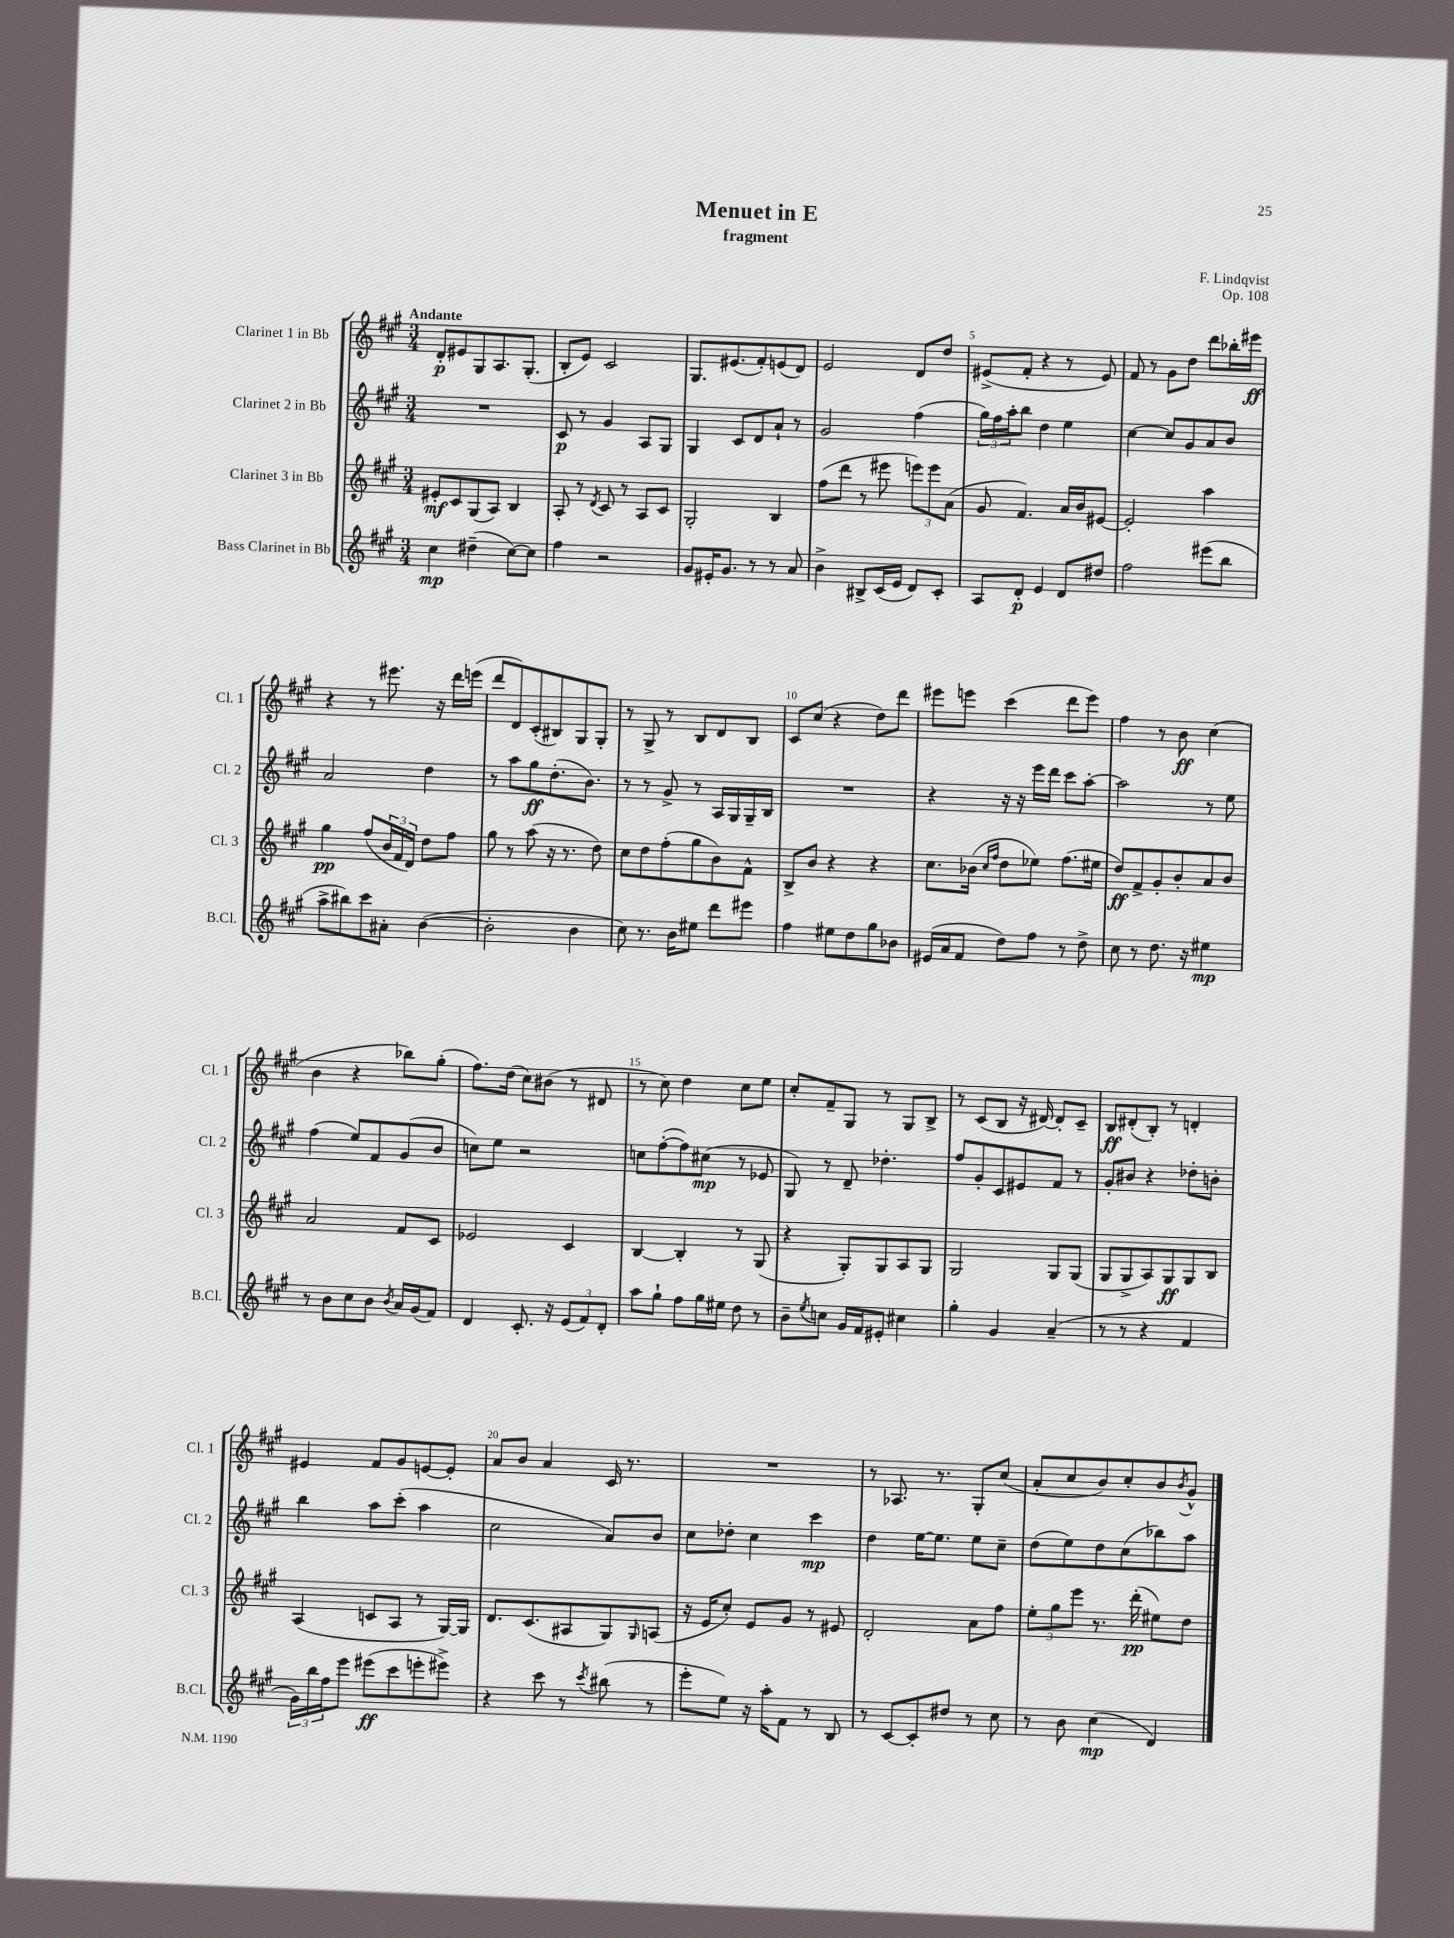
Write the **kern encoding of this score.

**kern	**kern	**kern	**kern
*staff4	*staff3	*staff2	*staff1
*clefG2	*clefG2	*clefG2	*clefG2
*k[f#c#g#]	*k[f#c#g#]	*k[f#c#g#]	*k[f#c#g#]
*M3/4	*M3/4	*M3/4	*M3/4
4cc#\	8e#'/L	2.r	8d'/L
.	8c#/	.	8e#/
(4dd#~\	(8G#/	.	8G#/
.	8A/J)	.	8.A/
[8cc#\L)	4B/	.	.
.	.	.	(8.G#'/J
8cc#\]J	.	.	.
=	=	=	=
4ff#\	8A'/	8c#/	8B'/L
.	8r	8r	8e/J)
.	8qd/	.	.
2r	8c#/	4g#/	2c#/
.	8r	.	.
.	8A/L	8A/L	.
.	8c#/J	8G#/J	.
=	=	=	=
8g#/L	2G#'/	4G#/	8.G#/L
16e#'/K	.	.	.
8.g#/J	.	.	(8.e#/
.	.	8c#/L	.
8r	.	8d/	8f#'/)
8r	4B/	8a`/J	(8e/
8a/	.	8r	8d/J)
=	=	=	=
4b^\	(8ff#\L	2g#/	2e/
.	8ddd\J	.	.
8B#^/L	8r	.	.
(16c#/L	8eee#\	.	.
16e/JJ	.	.	.
8d/L)	12eee\L)	(4ff#\	8d/L
.	12eee\	.	.
8c#'/J	.	.	8dd/J
.	(12a\J	.	.
=	=	=	=
8A/L	8g#/	24gg#\LL)	(8e#^/L
.	.	24ff#\	.
.	.	24aa'\J	.
8d'/J	4.f#/)	8bb\J	8f#'/J
4e/	.	4dd\	4r
8d/L	16a/LL	4ee\	8r
.	16b/J	.	.
8dd#/J	[8e#/J	.	8e#/)
=	=	=	=
2ff#\	2e#'/]	[4cc#\	8f#/
.	.	.	8r
.	.	8cc#/]L	8g#\L
.	.	8g#/	8dd\J
(8eee#\L	4aa\	8a/	8ddd\L
8bb\J	.	8b/J	16bb-'\L
.	.	.	16eee#\JJ
=	=	=	=
8aa^\L	4gg#\	2a/	4r
8bb#\)	.	.	.
8ccc#\	(8ff#/L	.	8r
8a#'\J	24b/L	.	8.eee#\
.	24f#/	.	.
.	24d/JJ)	.	.
([4b\	8dd\L	4dd\	.
.	.	.	16r
.	8ff#\J	.	16ddd\LL
.	.	.	(16eee\JJ
=	=	=	=
2b'\]	8gg#\	8r	8ddd/L
.	8r	8aa\L	8d/)
.	(8aa\	8gg#\	(8c#'/
.	16r	(8.dd'\	8B#/)
.	8.r	.	.
4b\	.	.	8G#/
.	.	8.b\J)	.
.	8dd\)	.	8G#'/J
=	=	=	=
8cc#\)	8cc#\L	8r	8r
8.r	8dd\	8r	8G#^/
.	(8ff#'\	8g#^/	8r
16b\LK	.	.	.
8ee#\J	8gg#\	8r	8B/L
8ddd\L	8b\)	16A/LL	8d/
.	.	16G#/	.
8eee#\J	8f#^^\J	16G#~/	8B/J
.	.	16B/JJ	.
=	=	=	=
4ff#\	8B^/L	2.r	8c#/L
.	8b/J	.	(8cc#/J
8ee#\L	4r	.	4r
8dd\	.	.	.
8gg#\	4r	.	8dd\L)
8b-\J	.	.	8ddd\J
=	=	=	=
(16e#/LL	8.cc#\L	4r	8eee#\L
16a/J	.	.	.
8f#/J	.	.	8eee\J
.	(16b-\Jk	.	.
.	16qqcc#/LL	.	.
.	16qqff#/JJ	.	.
8dd\L)	8dd\L	16r	(4ccc#\
.	.	16r	.
8ff#\J	8ee-\J)	16eee\LL	.
.	.	16ddd\JJ	.
8r	(8.ff#\L	8ccc#\L	8ddd\L
8dd^\	.	[8aa'\J	8eee\J)
.	16ee#\Jk	.	.
=	=	=	=
8cc#\	8dd/L)	2aa\]	4ff#\
8r	8f#^/	.	.
8.dd\	8g#'/	.	8r
.	8b'/	.	8b\
16r	.	.	.
4ee#\	8a/	8r	(4cc#\
.	8b/J	8ee\	.
=	=	=	=
8r	2a/	(4ff#\	4b\
8b\L	.	.	.
8cc#\	.	8ee/L)	4r
8b\J	.	8f#/	.
8qb/	.	.	.
16a/LL	8f#/L	(8g#/	8bb-\L)
(16g#/J	.	.	.
8f#/J)	8c#/J	8b/J	(8gg#'\J
=	=	=	=
4d/	2e-/	8cc\L)	8.ff#\L)
.	.	8ee\J	.
.	.	.	(16dd\Jk
8.c#'/	.	2r	8cc#\L)
.	.	.	(8b#\J
16r	.	.	.
(12e/L	4c#/	.	8r
12f#/)	.	.	.
.	.	.	8d#/
12d'/J	.	.	.
=	=	=	=
8aa\L	[4B/	8cc\L	8r
8gg#`\J	.	([8ff#'\	8cc#\)
8ff#\L	4B'/]	8ff#\])	4dd\
16gg#\L	.	(8cc#\J	.
16ee#\JJ	.	.	.
8dd\	8r	8r	8cc#\L
8r	(8G#/	8e-/	8ee\J
=	=	=	=
8b~\L	4r	8G#/)	8cc#'/L
8qee/	.	.	.
8cc\J	.	8r	8f#~/
16g#/LL	8G#'/L)	8d~/	8G#/J
16f#/J	.	.	.
8e#'/J	8G#/	4.dd-'\	8r
4cc#\	8A/	.	8G#/L
.	8G#/J	.	8B^/J
=	=	=	=
4gg#'\	2G#/	8ff#/L	8r
.	.	8g#'/	(8c#/L
4g#/	.	8c#/	8B/J
.	.	8e#/	16r
.	.	.	[16d#/)
(4a~/	8G#/L	8f#/J	8d#'/]L
.	(8G#/J	8r	8c#~/J
=	=	=	=
8r	8G#/L	8g#'/L	8B/L
8r	8G#^/	8b#/J	(8d#'/
4r	8A/)	4r	8B'/J)
.	8G#/	.	8r
4f#/	8G#/	8dd-'\L	4d'/
.	8B/J	8b'\J	.
=	=	=	=
24g#\LL)	(4A/	4bb\	4e#/
24bb\	.	.	.
24ff#\J	.	.	.
8eee\J	.	.	.
(8eee#\L	8c/L	8aa\L	8f#/L
8ccc#\	8A/J	(8ccc#'\J	8g#/
8eee'\	8r	4aa\	[8e/
8eee#^\J)	[16G#/LL)	.	8e'/]J
.	16G#/]JJ	.	.
=	=	=	=
4r	8.d/L	2cc#\	8a/L
.	.	.	8b/J
.	(8.c#/	.	.
8ccc#\	.	.	4a/
8r	8A#/	.	.
8qccc#/	.	.	.
(8bb#\	8G#/)	8a/L)	16c#/
.	.	.	8.r
.	16qqG#/	.	.
8r	(8A/J	8b/J	.
=	=	=	=
8eee'\L	16r	8cc#\L	2.r
.	16e/LK	.	.
8ee\J)	8cc#'/J)	8dd-'\J	.
16r	8e/L	4cc#\	.
16aa'\LK	.	.	.
8f#\J	8g#/J	.	.
8r	8r	4ccc#\	.
8B/	8e#/	.	.
=	=	=	=
8r	2d'/	4dd\	8r
[8c#/L	.	.	8.A-/
8c#'/]	.	[16ee\LK	.
.	.	8.ee\]J	8.r
8dd#/J	.	.	.
8r	8a\L	8ee\L	8G#'/L
8cc#\	8ff#\J	8cc#~\J	(8cc#/J
=	=	=	=
8r	12ee'\L	(8dd\L	8a'/L
.	12gg#\	.	.
8b\	.	8ee\)	8cc#/
.	12eee\J	.	.
(4cc#\	8.r	8dd\	8b/)
.	.	(8cc#\	8cc#'/
.	(16ddd'\	.	.
4d/)	8ee#\L)	8bb-\)	8b/
.	.	.	8qb/
.	8dd\J	8aa\J	8g#^^/J
==	==	==	==
*-	*-	*-	*-
